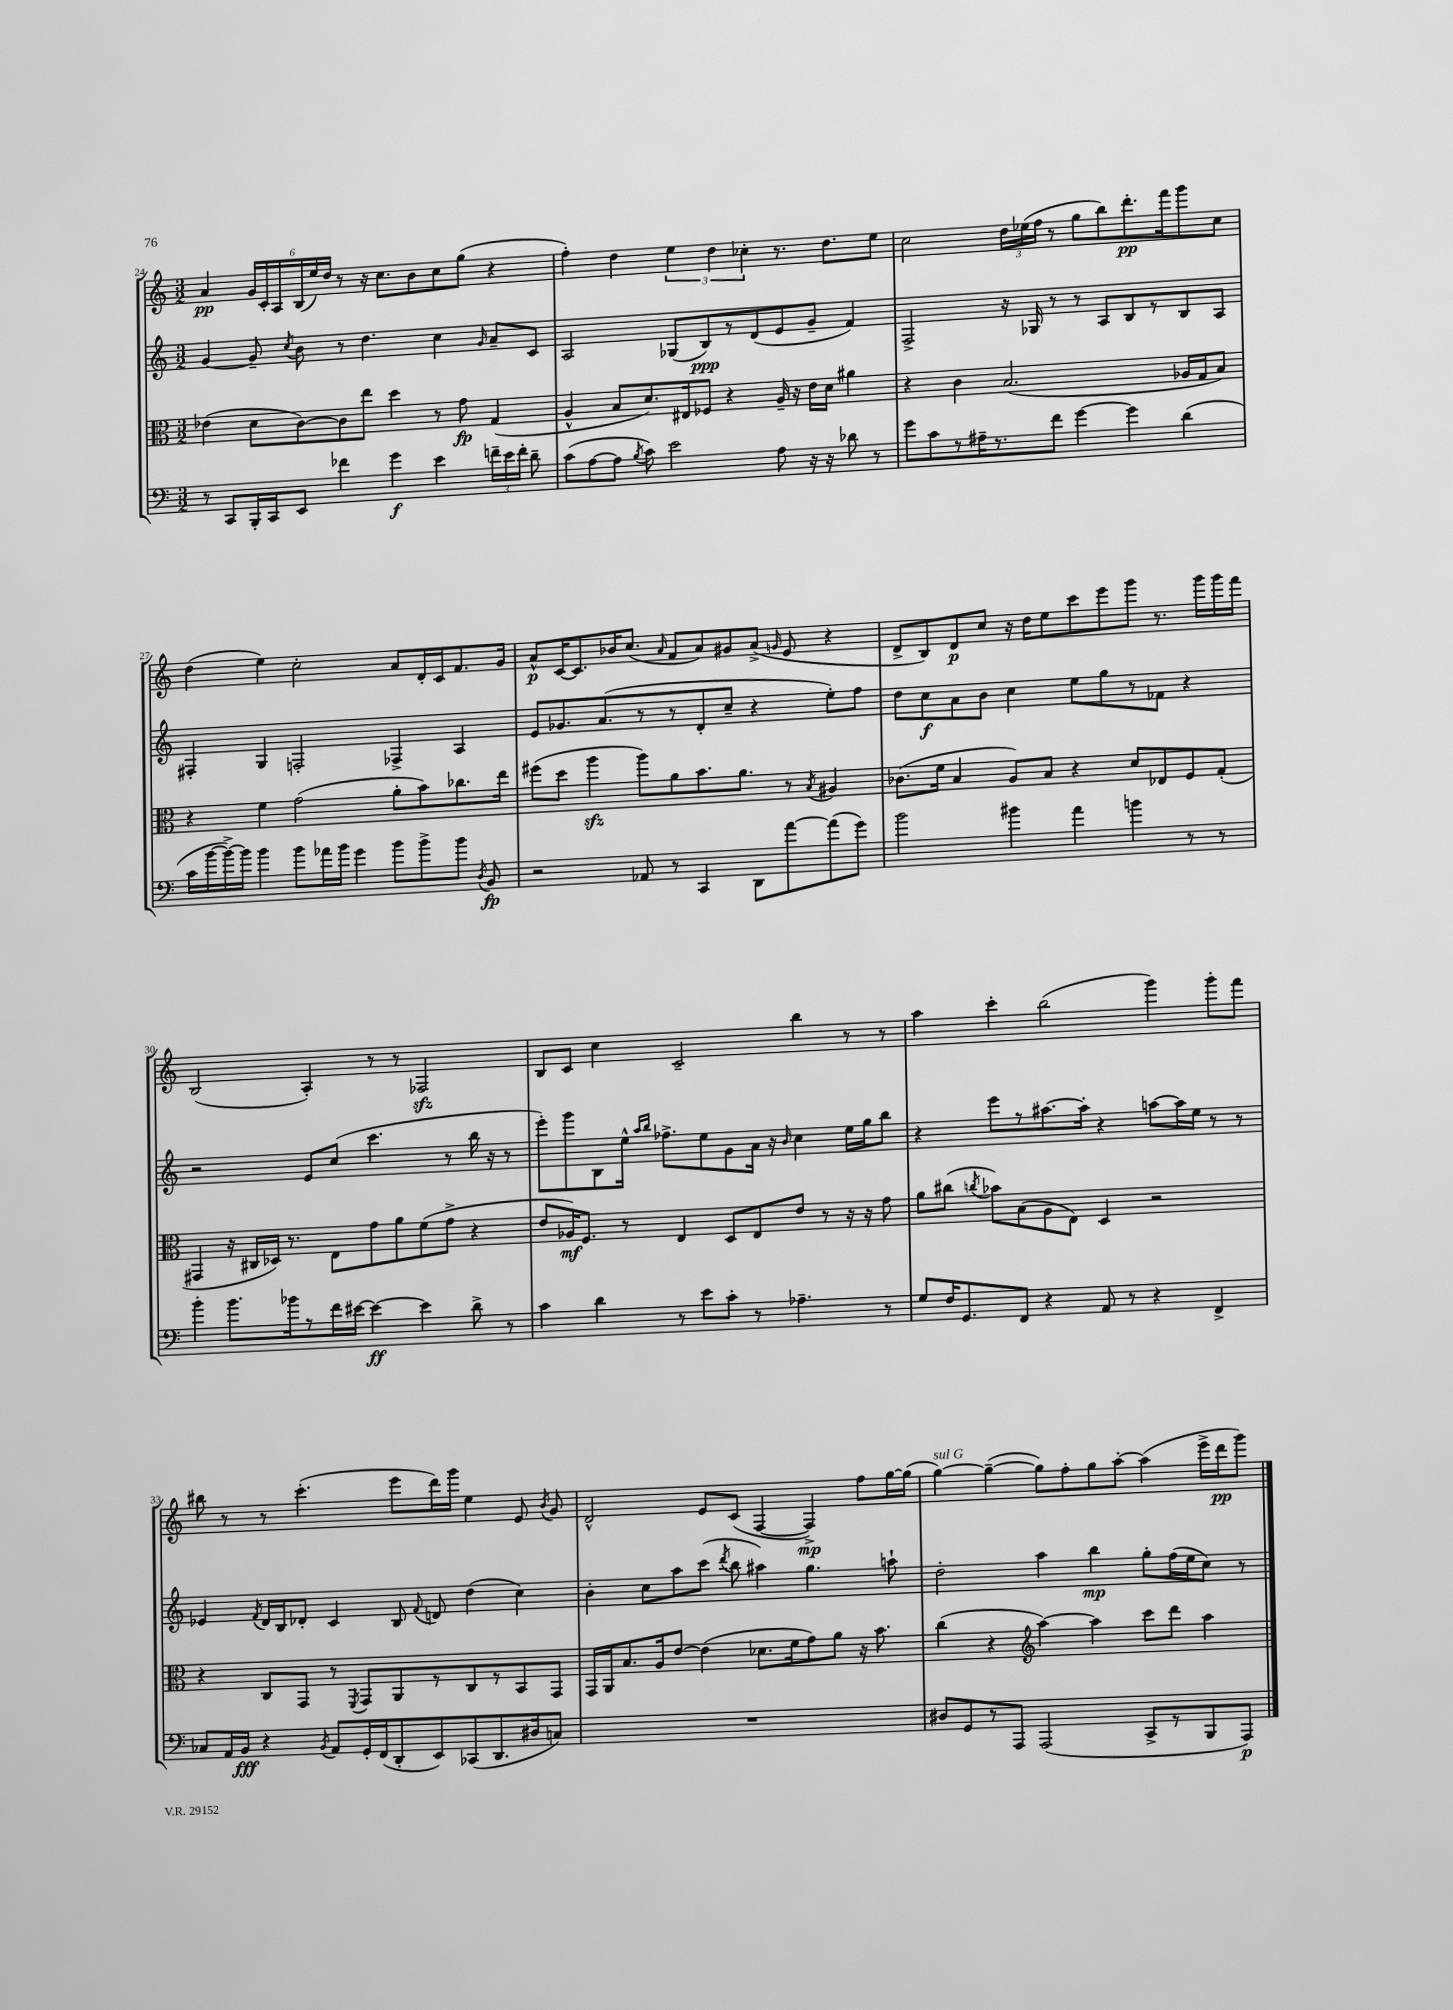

**kern	**dynam	**kern	**dynam	**kern	**dynam	**kern	**dynam
*part4	*part4	*part3	*part3	*part2	*part2	*part1	*part1
*staff4	*staff4	*staff3	*staff3	*staff2	*staff2	*staff1	*staff1
*clefF4	*	*clefC3	*	*clefG2	*	*clefG2	*
*k[]	*	*k[]	*	*k[]	*	*k[]	*
*M3/2	*	*M3/2	*	*M3/2	*	*M3/2	*
=24	=24	=24	=24	=24	=24	=24	=24
8r	.	(4e-X\	.	[4g/	.	4a/	pp
8CC/L	.	.	.	.	.	.	.
16BBB'/L	.	8d\L	.	8g~/]	.	24g/LL	.
.	.	.	.	.	.	24c'/	.
16CC/J	.	.	.	.	.	.	.
.	.	.	.	.	.	24A/	.
.	.	.	.	8qcc/	.	.	.
8EE/J	.	[8c\)	.	8b\	.	(24B/	.
.	.	.	.	.	.	24ee/)	.
.	.	.	.	.	.	24dd/JJ	.
4f-X\	.	8c\]	.	8r	.	8r	.
.	.	8ee\J	.	4.dd\	.	16r	.
.	.	.	.	.	.	8.cc\L	.
4g\	f	4dd\	.	.	.	.	.
.	.	.	.	.	.	8b\	.
4e\	.	8r	.	4cc\	.	8cc\	.
.	.	8g\	fp	.	.	(8gg\J	.
.	.	.	.	16qqg/	.	.	.
24fn~\LL	.	(4G/	.	8a~/L	.	4r	.
24e\	.	.	.	.	.	.	.
24f'\JJ	.	.	.	.	.	.	.
8d~\	.	.	.	8c/J	.	.	.
=25	=25	=25	=25	=25	=25	=25	=25
(8c\L	.	4A^^/	.	2A/	.	4ff'\)	.
[8A\	.	.	.	.	.	.	.
8A\J]	.	8B/L	.	.	.	4dd\	.
8qB/	.	.	.	.	.	.	.
8c\)	.	8.d/)	.	.	.	.	.
2e\	.	.	.	(8G-X/L	.	6ee\	.
.	.	16E#X/k	.	.	.	.	.
.	.	8F-X/J	.	8B/)	ppp	.	.
.	.	.	.	.	.	6dd\	.
.	.	4r	.	8r	.	.	.
.	.	.	.	.	.	6cc-X'\	.
.	.	.	.	(8d/	.	.	.
8A\	.	16A~/	.	8e/	.	8.r	.
.	.	16r	.	.	.	.	.
16r	.	16e\LL	.	8g~/J	.	.	.
16r	.	16d\JJ	.	.	.	8.dd\L	.
8d-X\	.	4a#X\	.	4f/)	.	.	.
8r	.	.	.	.	.	8ee\J	.
=26	=26	=26	=26	=26	=26	=26	=26
8g\L	.	4r	.	2F^/	.	2cc\	.
8c\	.	.	.	.	.	.	.
8r	.	4c\	.	.	.	.	.
16A#X~\K	.	.	.	.	.	.	.
8.r	.	.	.	.	.	.	.
.	.	(2.B/	.	16r	.	24dd\LL	.
.	.	.	.	.	.	(24ee-X\	.
.	.	.	.	16G-X/	.	.	.
.	.	.	.	.	.	24ff\JJ	.
8f\J	.	.	.	8r	.	8r	.
[4g\	.	.	.	8r	.	8gg\L	.
.	.	.	.	8A/L	.	8bb\)	.
4g\]	.	.	.	8B/	.	8.ddd'\	pp
.	.	.	.	8r	.	.	.
.	.	.	.	.	.	16fff\k	.
(4d\	.	16A-X/LL	.	8B/	.	8ggg\	.
.	.	16G/J	.	.	.	.	.
.	.	8B/J)	.	8A/J	.	8cc\J	.
!!LO:LB:g=z
=27	=27	=27	=27	=27	=27	=27	=27
16c\LL	.	4r	.	4F#X'/	.	(4dd\	.
[16b\	.	.	.	.	.	.	.
16b^\_)	.	.	.	.	.	.	.
16b\JJ]	.	.	.	.	.	.	.
4b\	.	4f\	.	4G/	.	4ee\)	.
8b\L	.	(2g\	.	2Fn'/	.	2cc'\	.
16a-X\L	.	.	.	.	.	.	.
16b\JJ	.	.	.	.	.	.	.
4g\	.	.	.	.	.	.	.
8b\L	.	8a'\L	.	4F-X^/	.	8a/L	.
8b^\	.	8b\)	.	.	.	16d'/L	.
.	.	.	.	.	.	16c/J	.
8b\J	.	8.cc-X\	.	4A/	.	8.f/	.
8qD/	.	.	.	.	.	.	.
8BB/	fp	.	.	.	.	.	.
.	.	16ee\Jk	.	.	.	16g/Jk	.
=28	=28	=28	=28	=28	=28	=28	=28
2r	.	(8ff#X\L	.	8e/L	.	8a^^/L	p
.	.	8dd\J	.	8.g-X/	.	[16c/K	.
.	.	.	.	.	.	8.c/]	.
.	.	4aazz\	.	.	.	.	.
.	.	.	.	(8.a/	.	.	.
.	.	.	.	.	.	16b-X/K	.
.	.	.	.	.	.	(8.cc/J	.
8AA-X/	.	8aa\L)	.	8r	.	.	.
.	.	.	.	.	.	16qqa/	.
8r	.	8a\	.	8r	.	8f/L	.
4CC/	.	8.b\	.	8d'/	.	8a/)	.
.	.	.	.	8cc~/J	.	8g#X/	.
.	.	8.a\J	.	.	.	.	.
8DD\L	.	.	.	4r	.	(8a^/J	.
.	.	.	.	.	.	16qqgn/	.
[8a\	.	8r	.	.	.	8e/	.
.	.	8qB/	.	.	.	.	.
(8a\]	.	4A#X/	.	8ee'\L)	.	4r	.
8g\J)	.	.	.	8ff\J	.	.	.
=29	=29	=29	=29	=29	=29	=29	=29
2b\	.	(8.c-X\L	.	8dd\L	.	8d^/L	.
.	.	.	.	8cc\	f	8B/)	.
.	.	16f\Jk	.	.	.	.	.
.	.	4B/	.	8a\	.	8d/	p
.	.	.	.	8b\J	.	8cc/J	.
4b#X\	.	8A/L)	.	4cc\	.	16r	.
.	.	.	.	.	.	16dd\KL	.
.	.	8B/J	.	.	.	8ee\	.
4a\	.	4r	.	8ee\L	.	8ccc\	.
.	.	.	.	8gg\	.	8eee\	.
4bn\	.	8d/L	.	8r	.	8ggg\J	.
.	.	8E-X/	.	8f-X\J	.	8.r	.
8r	.	8F/	.	4r	.	.	.
.	.	.	.	.	.	16ggg\LL	.
8r	.	(8G'/J	.	.	.	16ggg\	.
.	.	.	.	.	.	16fff\JJ	.
!!LO:LB:g=z
=30	=30	=30	=30	=30	=30	=30	=30
4b'\	.	4GG#X/	.	2r	.	(2B/	.
8.b\L	.	16r	.	.	.	.	.
.	.	16C#X/LL	.	.	.	.	.
.	.	16D-X/JJ)	.	.	.	.	.
16b-X\k	.	8.r	.	.	.	.	.
8r	.	.	.	8e/L	.	4A'/)	.
16f\L	.	8E\L	.	(8cc/J	.	.	.
[16e#X\JJ	.	.	.	.	.	.	.
4e#\_	ff	8g\	.	4.ccc\	.	8r	.
.	.	8a\	.	.	.	8r	.
4e#\]	.	(8f\	.	.	.	2F-Xzz/	.
.	.	8g^\J	.	8r	.	.	.
8d^\	.	4r	.	16bb\	.	.	.
.	.	.	.	16r	.	.	.
8r	.	.	.	8r	.	.	.
=31	=31	=31	=31	=31	=31	=31	=31
4c\	.	8e/L	.	8eee'\L)	.	8B/L	.
.	.	16A-X/K)	mf	8ggg\	.	8c/J	.
.	.	8.F/J	.	.	.	.	.
4d\	.	.	.	8B\	.	4cc\	.
.	.	8r	.	16ee^^\Jk	.	.	.
.	.	.	.	16qqaa/LL	.	.	.
.	.	.	.	16qqbb/JJ	.	.	.
.	.	.	.	8.ff-X^\L	.	.	.
8r	.	4E/	.	.	.	2c~/	.
8e\L	.	.	.	8ee\	.	.	.
8c'\J	.	8D/L	.	8g\	.	.	.
8r	.	8E/	.	16a\Jk	.	.	.
.	.	.	.	16r	.	.	.
.	.	.	.	16qqb/	.	.	.
4.A-X~\	.	8e/J	.	4cc\	.	4bb\	.
.	.	8r	.	.	.	.	.
.	.	16r	.	16ee\LL	.	8r	.
.	.	16r	.	16gg\J	.	.	.
8r	.	8g\	.	8bb\J	.	8r	.
=32	=32	=32	=32	=32	=32	=32	=32
8G/L	.	8a\L	.	4r	.	4aa\	.
16F/K	.	(8cc#X\J	.	.	.	.	.
8.GG/	.	.	.	.	.	.	.
.	.	8qccn/	.	.	.	.	.
.	.	8b-X\L)	.	8eee\L	.	4ccc'\	.
8FF/J	.	(8B\	.	8r	.	.	.
4r	.	8A\	.	[8.aa#X\	.	(2bb\	.
.	.	8E\J)	.	.	.	.	.
.	.	.	.	16aa#'\Jk]	.	.	.
8AA/	.	4D/	.	4r	.	.	.
8r	.	.	.	.	.	.	.
4r	.	2r	.	[8aan\L	.	4ggg\)	.
.	.	.	.	16aa\L]	.	.	.
.	.	.	.	16ee\JJ	.	.	.
4FF^/	.	.	.	8r	.	8ggg'\L	.
.	.	.	.	8r	.	8fff\J	.
!!LO:LB:g=z
=33	=33	=33	=33	=33	=33	=33	=33
8C-X/L	.	4r	.	4e-X/	.	8bb#X\	.
16AA/L	.	.	.	.	.	8r	.
16BB/JJ	fff	.	.	.	.	.	.
.	.	.	.	8qf/	.	.	.
4r	.	8C/L	.	16d/LL	.	8r	.
.	.	.	.	16B/J	.	.	.
.	.	8GG/J	.	8d-X'/J	.	(4.ccc'\	.
8qBB/	.	.	.	.	.	.	.
8AA/L	.	8r	.	4c/	.	.	.
.	.	8qFF/	.	.	.	.	.
16GG'/L	.	8GG/L	.	.	.	.	.
(16FF/J	.	.	.	.	.	.	.
8DD'/	.	8AA/	.	8B/	.	8eee\L	.
.	.	.	.	8qqf/	.	.	.
8EE/)	.	8r	.	8dn/	.	16ddd\L)	.
.	.	.	.	.	.	16ggg\JJ	.
(8CC-X/	.	8C/	.	(4dd\	.	4ee\	.
8.DD/	.	8r	.	.	.	.	.
.	.	8BB/	.	4cc\)	.	8e/	.
16D#X/k	.	.	.	.	.	.	.
.	.	.	.	.	.	8qb/	.
8Cn/J)	.	8GG/J	.	.	.	8g/	.
=34	=34	=34	=34	=34	=34	=34	=34
1.r	.	16GG/LL	.	4b'\	.	2d^^/	.
.	.	16AA/J	.	.	.	.	.
.	.	8.B/	.	.	.	.	.
.	.	.	.	8cc\L	.	.	.
.	.	16A/k	.	.	.	.	.
.	.	[8e/J	.	8aa\	.	.	.
.	.	(4e\]	.	(8ccc\J	.	8e/L	.
.	.	.	.	8qddd/	.	.	.
.	.	.	.	8bb\	.	(8c/J	.
.	.	8.d-X\L	.	4aa#X\)	.	[4F/	.
.	.	16f\k	.	.	.	.	.
.	.	8g\)	.	4.gg\	.	4F^/])	mp
.	.	8a\J	.	.	.	.	.
.	.	16r	.	.	.	8ff\L	.
.	.	8.b\	.	.	.	.	.
.	.	.	.	8aan`\	.	[16gg\L	.
.	.	.	.	.	.	(16gg\JJ]	.
=35	=35	=35	=35	=35	=35	=35	=35
!	!	!	!	!	!	!LO:TX:a:i:t=sul G	!
8D#X/L	.	(4cc\	.	2dd'\	.	[4gg\)	.
8GG/	.	.	.	.	.	.	.
8r	.	4r	.	.	.	(4gg~\_	.
8AAA/J	.	.	.	.	.	.	.
*	*	*clefG2	*	*	*	*	*
(2AAA/	.	[4aa\)	.	4aa\	.	8gg\L])	.
.	.	.	.	.	.	8ff'\	.
.	.	4aa\]	.	4bb\	mp	8gg\	.
.	.	.	.	.	.	[8aa'\J	.
8CC^/L	.	8ccc\L	.	8gg'\L	.	(4aa\]	.
8r	.	8ddd\J	.	(16ff\L	.	.	.
.	.	.	.	16ee\J	.	.	.
8BBB/	.	4aa\	.	8cc\J)	.	16eee^\LL	.
.	.	.	.	.	.	16ddd\J	pp
8AAA/J)	p	.	.	8r	.	8ggg\J)	.
==	==	==	==	==	==	==	==
*-	*-	*-	*-	*-	*-	*-	*-
